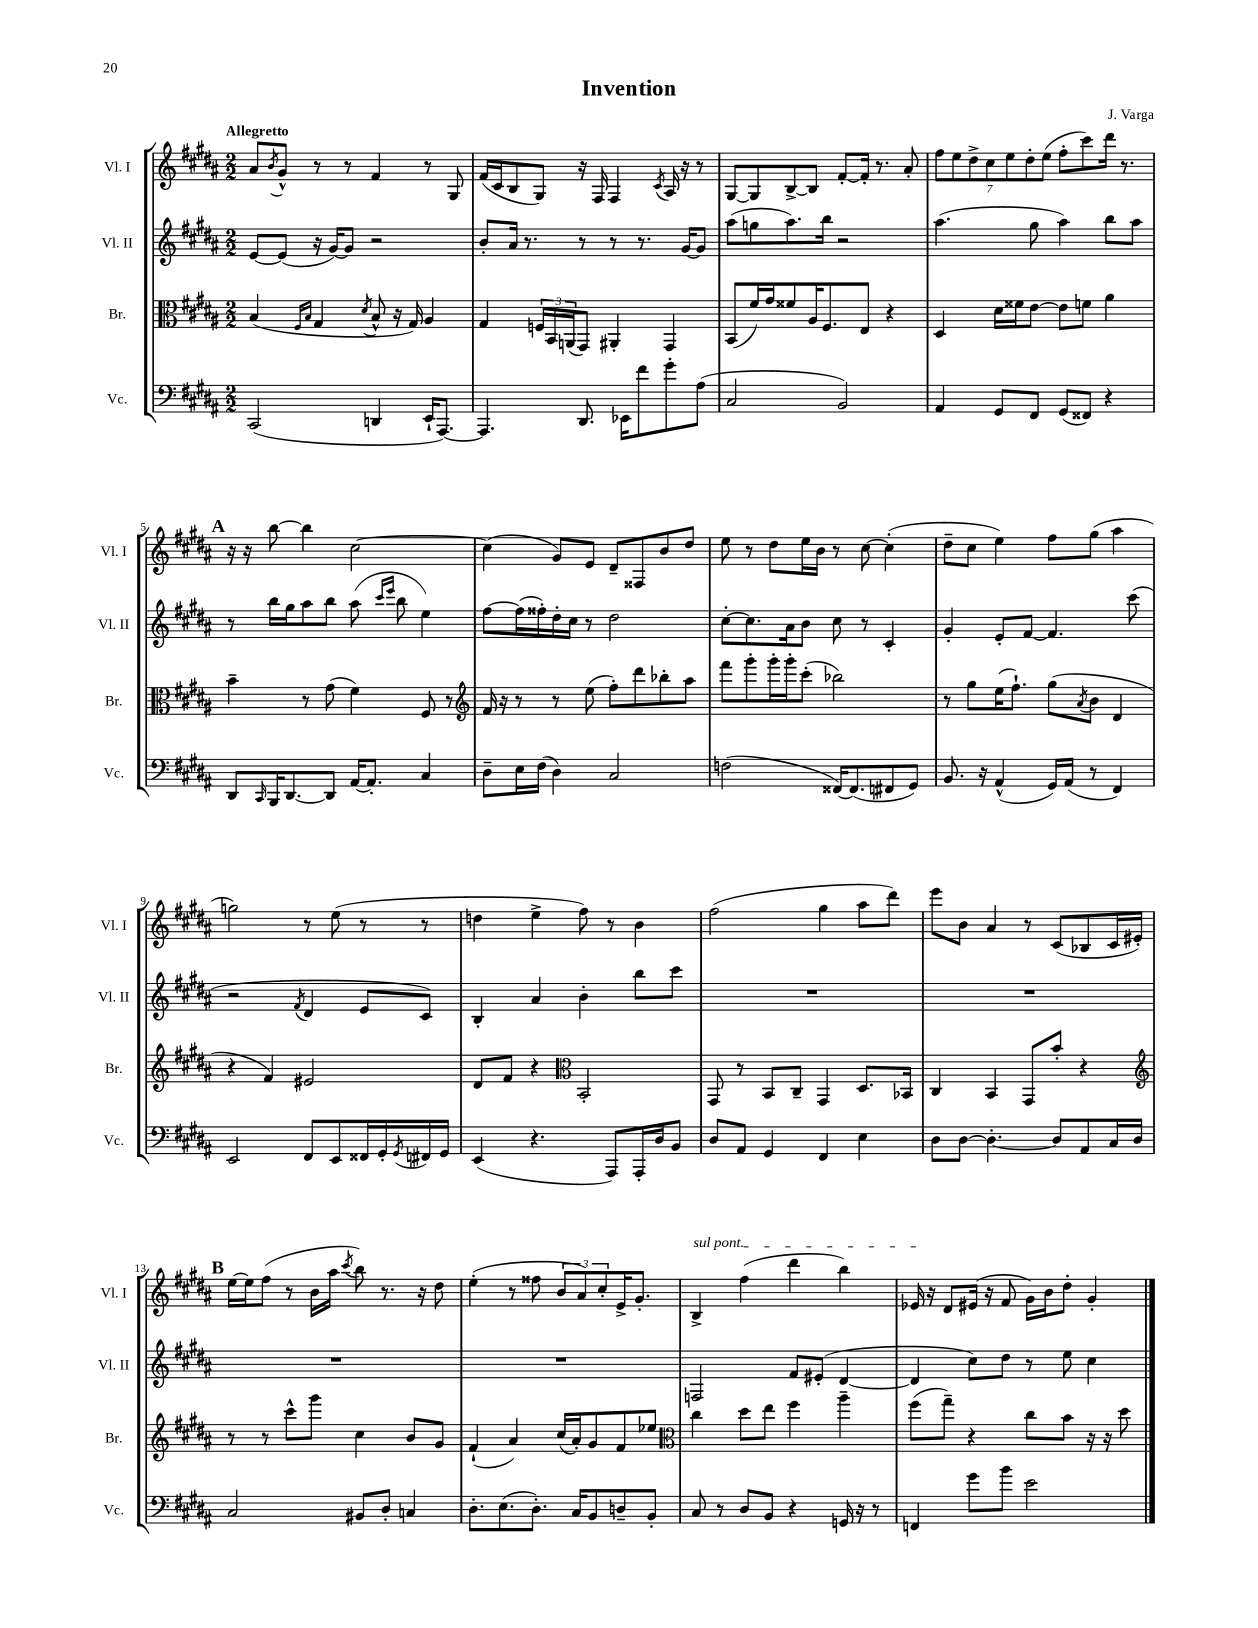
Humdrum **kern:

**kern	**kern	**kern	**kern
*part4	*part3	*part2	*part1
*staff4	*staff3	*staff2	*staff1
*I"Vc.	*I"Br.	*I"Vl. II	*I"Vl. I
*I'Vc.	*I'Br.	*I'Vl. II	*I'Vl. I
*clefF4	*clefC3	*clefG2	*clefG2
*k[f#c#g#d#a#]	*k[f#c#g#d#a#]	*k[f#c#g#d#a#]	*k[f#c#g#d#a#]
*M2/2	*M2/2	*M2/2	*M2/2
=1	=1	=1	=1
!	!	!	!LO:TX:a:B:t=Allegretto
(2CC#/	(4B/	[8e/L	8a#/L
.	.	.	8qb/
.	.	(8e/J]	8g#^^/J
.	16qqF#/LL	.	.
.	16qqB/JJ	.	.
.	4G#/	16r	8r
.	.	[16g#/KL)	.
.	.	8g#/J]	8r
.	8qd#/	.	.
4DDn/	8B^^/	2r	4f#/
.	16r	.	.
.	16G#/)	.	.
16EE`/KL	4A#/	.	8r
[8.AAA#/J)	.	.	.
.	.	.	8G#/
=2	=2	=2	=2
4.AAA#/]	4G#/	8b'/L	(16f#/LL
.	.	.	16c#/J
.	.	16a#/Jk	8B/
.	.	8.r	.
.	24Fn/LL	.	8G#/J)
.	24BB/	.	.
.	(24AAn/J	.	.
8.DD#/	8GG#/J)	8r	16r
.	.	.	16F#/
.	4AA#X'/	8r	4F#/
16EE-X\KL	.	.	.
8f#\	.	8.r	.
.	.	.	8qc#/
8g#'\	4GG#/	.	16A#/
.	.	[16g#/KL	16r
(8A#\J	.	8g#/J]	8r
=3	=3	=3	=3
2C#/	(8BB/L	(8aa#\L	[8G#/L
.	16f#/L)	8ggn\	8G#/]
.	16g#/J	.	.
.	8f##X/	8.aa#\)	[8B^/
.	16A#/K	.	8B/J]
.	8.F#/	16bb\Jk	.
2BB/)	.	2r	[8f#'/L
.	8E/J	.	16f#'/Jk]
.	.	.	8.r
.	4r	.	.
.	.	.	8a#'/
=4	=4	=4	=4
4AA#/	4D#/	(4.aa#\	14ff#\L
.	.	.	14ee\
.	.	.	14dd#^\
.	.	.	14cc#\
8GG#/L	16d#\LL	.	.
.	.	.	14ee\
.	16f##X\J	.	.
.	.	.	14dd#'\
8FF#/J	[8e\J	8gg#\	.
.	.	.	(14ee\J
(8GG#/L	8e\L]	4aa#\)	8ff#'\L
8FF##X/J)	8fn\J	.	8ccc#\)
4r	4a#\	8bb\L	16ddd#\Jk
.	.	.	8.r
.	.	8aa#\J	.
!!LO:LB:g=z
!!LO:REH:place=s1:t=A
=5	=5	=5	=5
8DD#/L	4b~\	8r	16r
.	.	.	16r
16qqCC#/	.	.	.
16BBB/K	.	16bb\LL	[8bb\
[8.DD#/	.	16gg#\J	.
.	8r	8aa#\	4bb\]
8DD#/J]	(8g#\	8bb\J	.
[16AA#/KL	4f#\)	(8aa#\	[2cc#\
8.AA#'/J]	.	.	.
.	.	16qqccc#/LL	.
.	.	16qqeee/JJ	.
.	.	8bb\	.
4C#/	8F#/	4ee\)	.
.	8r	.	.
=6	=6	=6	=6
*	*clefG2	*	*
8D#~\L	16f#/	[8ff#\L	(4cc#\]
.	16r	.	.
16E\L	8r	(16ff#\L]	.
(16F#\JJ	.	16ff##X'\)	.
4D#\)	8r	16dd#'\	8g#/L)
.	.	16cc#\JJ	.
.	(8ee\	8r	8e/J
2C#/	8ff#'\L)	2dd#\	8d#~/L
.	8ddd#\	.	8F##X/
.	8bb-X'\	.	8b/
.	8aa#\J	.	8dd#/J
=7	=7	=7	=7
(2Fn\	8fff#\L	[8cc#'\L	8ee\
.	8ggg#'\	8.cc#\]	8r
.	16ggg#'\L	.	8dd#\L
.	16ggg#'\J	16a#\k	.
.	(8ccc#'\J	8b\J	16ee\L
.	.	.	16b\JJ
[16FF##X/KL)	2bb-X\)	8cc#\	8r
(8.FF##/]	.	.	.
.	.	8r	[8cc#\
8FF#X/	.	4c#'/	(4cc#'\]
8GG#/J)	.	.	.
=8	=8	=8	=8
8.BB/	8r	4g#'/	8dd#~\L
.	8gg#\L	.	8cc#\J
16r	.	.	.
(4AA#^^/	(16ee\K	8e'/L	4ee\)
.	8.ff#`\J)	.	.
.	.	[8f#/J	.
16GG#/LL)	(8gg#\L	4.f#/]	8ff#\L
(16AA#/JJ	.	.	.
.	8qa#/	.	.
8r	8b\J	.	(8gg#\J
4FF#/)	4d#/	.	4aa#\
.	.	(8ccc#\	.
!!LO:LB:g=z
=9	=9	=9	=9
2EE/	4r	2r	2ggn\)
.	4f#/)	.	.
.	.	8qf#/	.
8FF#/L	2e#X/	4d#/	8r
8EE/	.	.	(8ee\
16FF##X/L	.	8e/L	8r
16GG#'/	.	.	.
8qGG#/	.	.	.
16FF#X/	.	8c#/J)	8r
16GG#/JJ	.	.	.
=10	=10	=10	=10
(4EE/	8d#/L	4B'/	4ddn\
.	8f#/J	.	.
4.r	4r	4a#/	4ee^\
*	*clefC3	*	*
.	2BB'/	4b'\	8ff#\)
8AAA#/L)	.	.	8r
16AAA#'/L	.	8bb\L	4b\
16D#/J	.	.	.
8BB/J	.	8ccc#\J	.
=11	=11	=11	=11
8D#/L	8GG#/	1r	(2ff#\
8AA#/J	8r	.	.
4GG#/	8BB/L	.	.
.	8C#~/J	.	.
4FF#/	4GG#/	.	4gg#\
4E\	8.D#/L	.	8aa#\L
.	.	.	8ddd#\J)
.	16BB-X/Jk	.	.
=12	=12	=12	=12
8D#\L	4C#/	1r	8eee\L
[8D#\J	.	.	8b\J
4.D#'\_	4BB/	.	4a#/
.	8GG#/L	.	8r
8D#/L]	8b'/J	.	(8c#/L
8AA#/	4r	.	8B-X/
16C#/L	.	.	16c#/L
16D#/JJ	.	.	16e#X'/JJ)
!!LO:LB:g=z
!!LO:REH:place=s1:t=B
=13	=13	=13	=13
*	*clefG2	*	*
2C#/	8r	1r	[16ee\LL
.	.	.	16ee\J]
.	8r	.	(8ff#\J
.	8ccc#^^\L	.	8r
.	8ggg#\J	.	16b\LL
.	.	.	16aa#\JJ
.	.	.	8qccc#/
8BB#X/L	4cc#\	.	8bb\)
8D#'/J	.	.	8.r
4Cn/	8b/L	.	.
.	.	.	16r
.	8g#/J	.	8dd#\
=14	=14	=14	=14
8.D#'\L	(4f#`/	1r	(4ee'\
(8.E\	.	.	.
.	4a#/)	.	8r
8.D#'\J)	.	.	8ff##X\
.	(16cc#/LL	.	12b/L
16C#/KL	16a#'/J)	.	.
.	.	.	12a#/)
8BB/	8g#/	.	.
.	.	.	12cc#'/
8Dn~/	8f#/	.	16e^/K
.	.	.	8.g#'/J
8BB'/J	8ee-X/J	.	.
=15	=15	=15	=15
*	*clefC3	*	*
!	!	!	!LO:TX:a:i:t=sul pont.
8C#/	4cc#\	2Fn/	4B^/
8r	.	.	.
8D#/L	8dd#\L	.	(4ff#\
8BB/J	8ee\J	.	.
4r	4ff#\	8f#/L	4ddd#\
.	.	(8e#X'/J	.
16GGn/	4aa#~\	[4d#/	4bb\)
16r	.	.	.
8r	.	.	.
=16	=16	=16	=16
4FFn/	(8ff#\L	4d#/]	16e-X/
.	.	.	16r
.	8gg#~\J)	.	8d#/L
8g#\L	4r	8cc#\L)	(16e#X/Jk
.	.	.	16r
8b\J	.	8dd#\J	8f#/
2e\	8cc#\L	8r	16g#\LL)
.	.	.	16b\J
.	8b\J	8ee\	8dd#'\J
.	16r	4cc#\	4g#'/
.	16r	.	.
.	8dd#\	.	.
==	==	==	==
*-	*-	*-	*-
